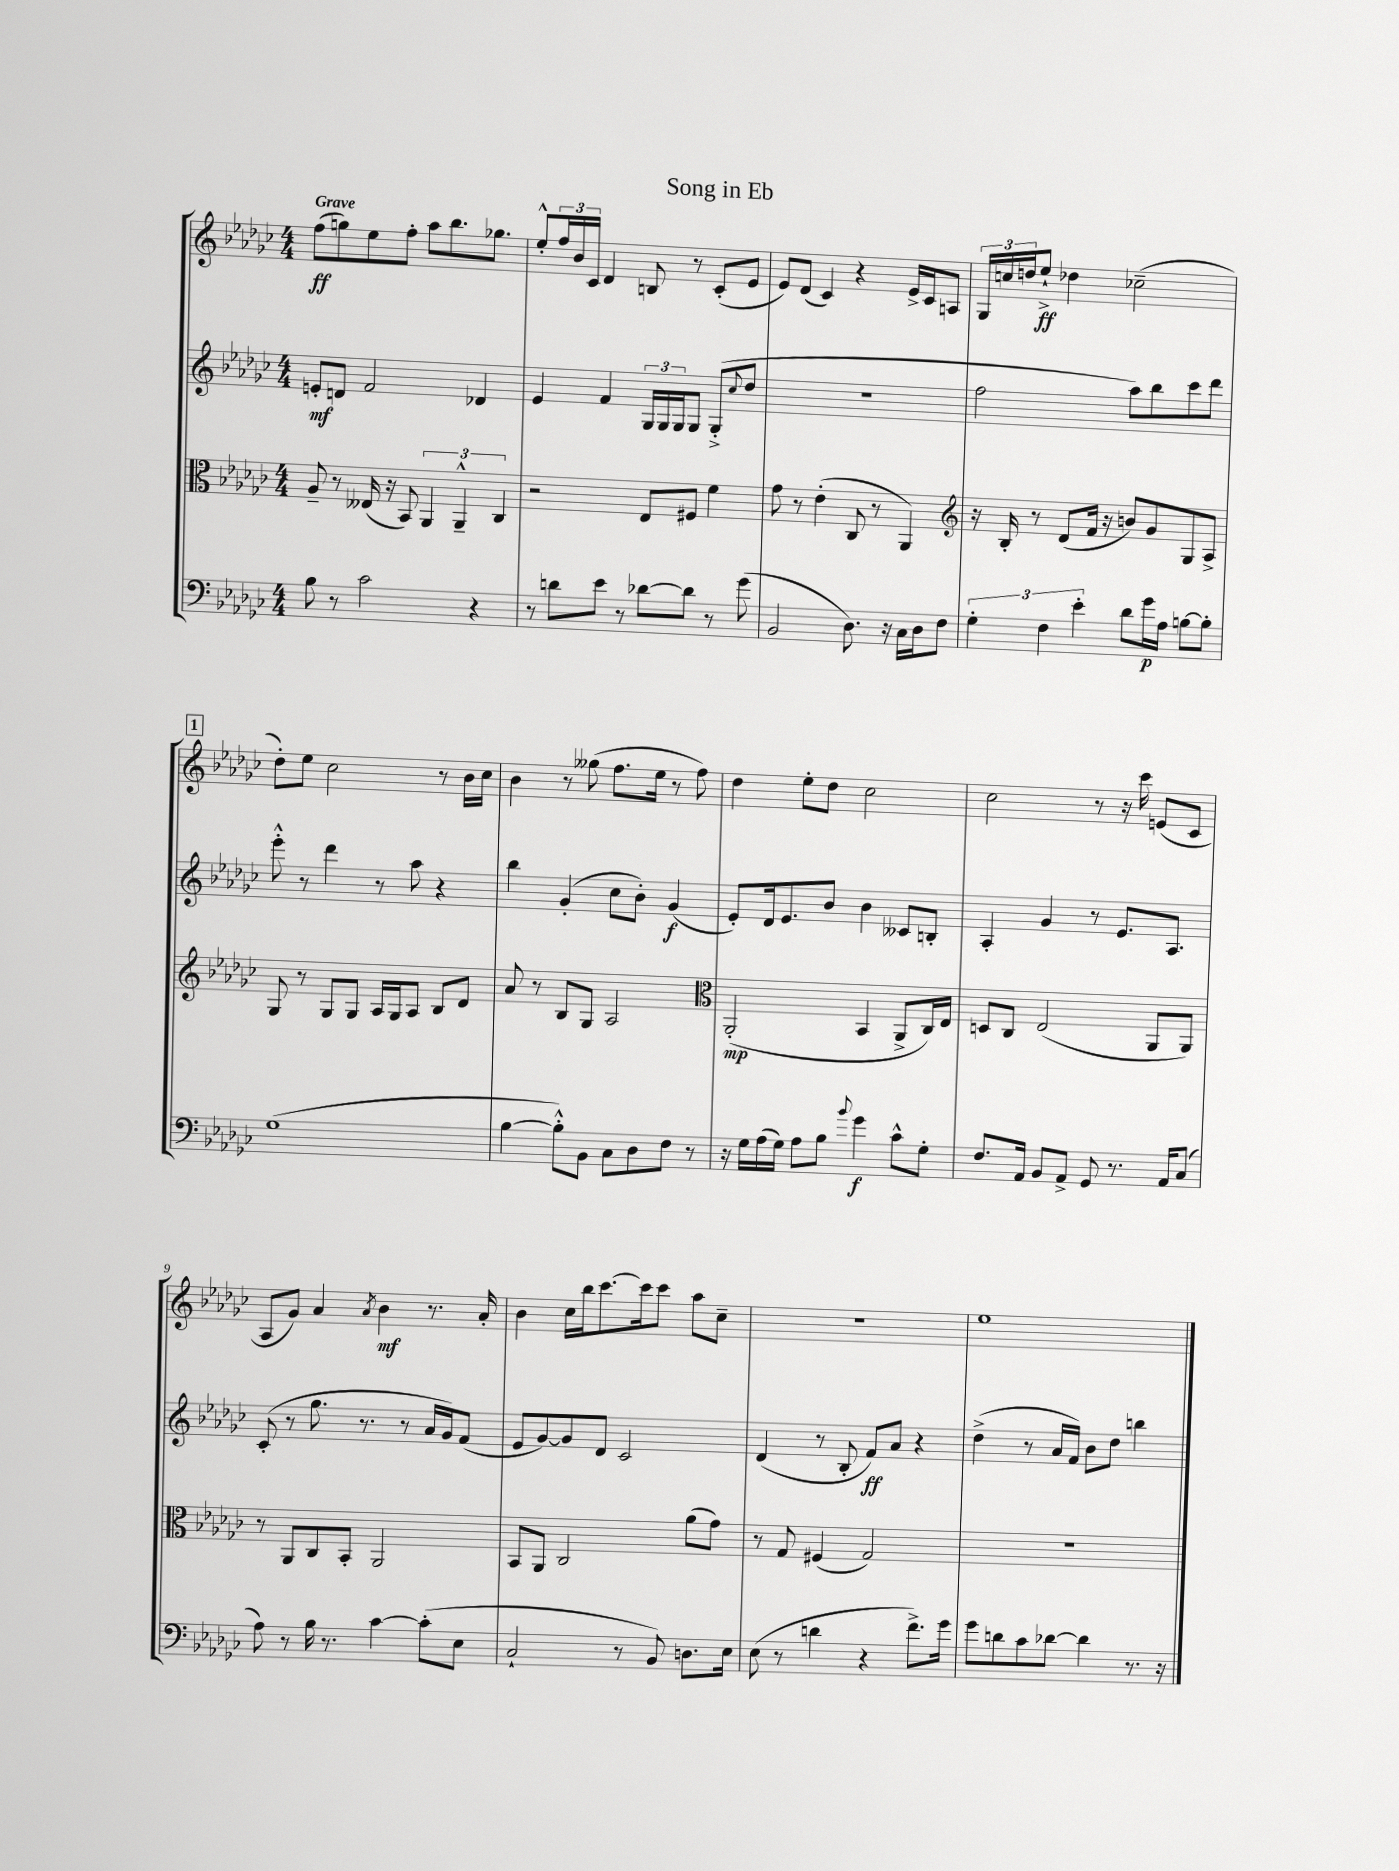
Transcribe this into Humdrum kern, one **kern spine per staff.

**kern	**kern	**kern	**kern
*staff4	*staff3	*staff2	*staff1
*clefF4	*clefC3	*clefG2	*clefG2
*k[b-e-a-d-g-c-]	*k[b-e-a-d-g-c-]	*k[b-e-a-d-g-c-]	*k[b-e-a-d-g-c-]
*M4/4	*M4/4	*M4/4	*M4/4
8B-\	8A-~/	8e'/L	(8ff\L
8r	8r	8d/J	8gg\)
2c-\	(16E--/	2f/	8ee-\
.	16r	.	.
.	8BB-/)	.	8ff'\J
.	6AA-/	.	8aa-\L
.	.	.	8.bb-\
.	6AA-~^^/	.	.
4r	.	4d-/	.
.	.	.	8.gg-\J
.	6C-/	.	.
=	=	=	=
8r	2r	4e-/	8ee-'^^/L
8d\L	.	.	24ff/L
.	.	.	24b-/
.	.	.	24c-/JJ
8e-\J	.	4f/	4d-/
8r	.	.	.
[8d-\L	8E-/L	24G-/LL	8B/
.	.	24G-/	.
.	.	24G-/J	.
8d-\]J	8F#/J	8G-/J	8r
8r	4f\	(8G-'^/L	(8c-'/L
.	.	8qqcc-/	.
(8g-\	.	8dd-/J	8e-/J
=	=	=	=
2BB-/	8g-\	1r	8e-/L)
.	8r	.	(8d-/J
.	(4e-'\	.	4c-/)
8.D-\)	8C-/	.	4r
.	8r	.	.
16r	.	.	.
16C-\LL	4AA-/)	.	16e-^/LL
16D-\J	.	.	16c-/J
8F\J	.	.	8A/J
=	=	=	=
*	*clefG2	*	*
6G-'\	16r	2ff\	24G-/LL
.	.	.	24cc/
.	16B-'/	.	.
.	.	.	24dd/J
.	8r	.	8ee-`^/J
6F\	.	.	.
.	(8d-/L	.	4dd-\
6e-'\	.	.	.
.	16f/Jk	.	.
.	16r	.	.
8d-\L	8b/L)	8aa-\L)	(2cc-~\
16g-\L	8g-/	8bb-\	.
16A-\JJ	.	.	.
[8B\L	8G-/	8ccc-\	.
8B'\]J	8A-^/J	8ddd-\J	.
=	=	=	=
(1G-	8G-/	8eee-'^^\	8dd-'\L)
.	8r	8r	8ee-\J
.	8G-/L	4ddd-\	2cc-\
.	8G-/J	.	.
.	16A-/LL	8r	.
.	16G-/J	.	.
.	8A-/J	8aa-\	.
.	8B-/L	4r	8r
.	8d-/J	.	16b-\LL
.	.	.	16cc-\JJ
=	=	=	=
[4B-\	8a-/	4bb-\	4b-\
.	8r	.	.
8B-'^^\]L)	8B-/L	(4g-'/	8r
8BB-\J	8G-/J	.	(8gg--\
8C-\L	2A-/	8cc-\L	8.ff\L
8D-\	.	8b-'\J)	.
.	.	.	16ee-\Jk
8F\J	.	(4g-/	8r
8r	.	.	8ff\)
=	=	=	=
*	*clefC3	*	*
16r	(2AA-'/	8e-'/L)	4dd-\
16G-\LL	.	.	.
(16A-\	.	16d-/k	.
16G-\JJ)	.	8.e-/	.
8A-\L	.	.	8ee-'\L
8B-\J	.	8b-/J	8dd-\J
8qqb-/	.	.	.
4g-\	4BB-/	4b-\	2cc-\
8c-^^\L	8AA-^/L	8c--/L	.
8G-'\J	16C-/L)	8B'/J	.
.	16E-/JJ	.	.
=	=	=	=
8.F/L	8D/L	4A-'/	2cc-\
.	8C-/J	.	.
16AA-/Jk	.	.	.
8BB-/L	(2E-/	4g-/	.
8AA-^/J	.	.	.
8GG-/	.	8r	8r
8.r	.	8.e-/L	16r
.	.	.	16ccc-\
.	8AA-/L	.	(8e/L
16AA-/LK	.	8.A-/J	.
(8C-/J	8AA-/J)	.	8c-/J
=	=	=	=
8A-\)	8r	(8c-'/	8A-/L
8r	8AA-/L	8r	8g-/J)
16B-\	8C-/	8.gg-\	4a-/
8.r	.	.	.
.	8BB-'/J	.	.
.	.	8.r	.
.	.	.	8qa-/
[4c-\	2AA-/	.	4b-\
.	.	8r	.
(8c-'\]L	.	16a-/LL	8.r
.	.	16g-/J)	.
8E-\J	.	(8f/J	.
.	.	.	16a-'/
=	=	=	=
2C-`/	8BB-/L	8e-/L	4b-\
.	8AA-/J	[8g-/)	.
.	2C-/	8g-/]	16cc-\LL
.	.	.	16bb-\J
.	.	8d-/J	[8.ccc-\
8r	.	2c-/	.
.	.	.	16ccc-\]k
8BB-/)	.	.	8ccc-\J
8.D\L	(8a-\L	.	8aa-\L
.	8g-\J)	.	8cc-~\J
16E-\Jk	.	.	.
=	=	=	=
(8E-\	8r	(4d-/	1r
8r	8G-/	.	.
4d\	(4F#/	8r	.
.	.	8B-'/	.
4r	2G-/)	8f/L)	.
.	.	8a-/J	.
8.f^\L)	.	4r	.
16g-\Jk	.	.	.
=	=	=	=
8g-\L	1r	(4dd-^\	1ee-
8d\	.	.	.
8c-\	.	8r	.
[8d-\J	.	16a-/LL	.
.	.	16f/JJ)	.
4d-\]	.	8b-\L	.
.	.	8dd-\J	.
8.r	.	4bb\	.
16r	.	.	.
==	==	==	==
*-	*-	*-	*-
